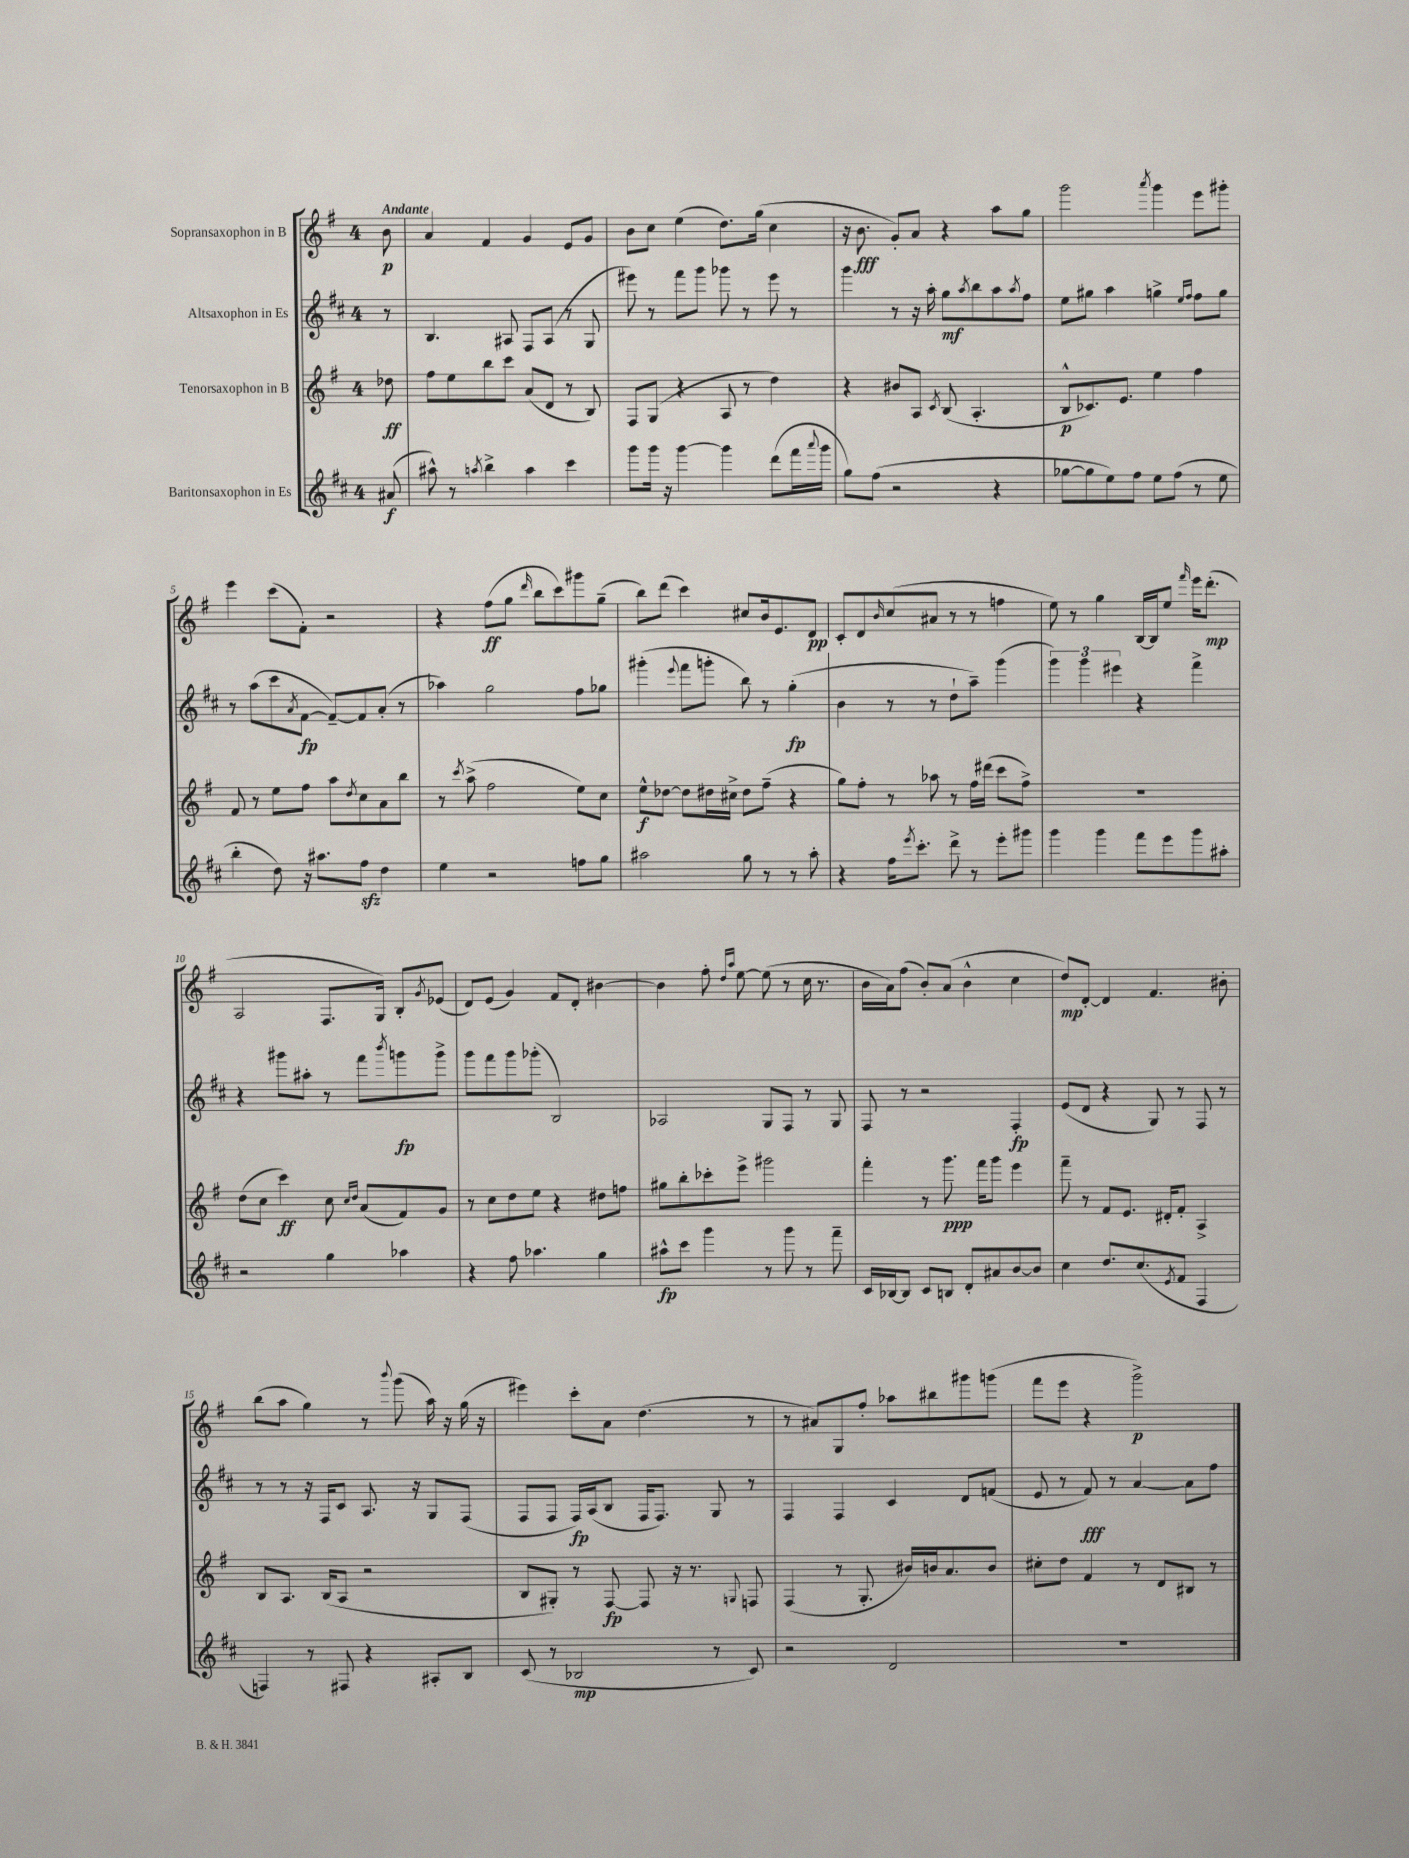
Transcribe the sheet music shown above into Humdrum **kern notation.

**kern	**kern	**kern	**kern
*staff4	*staff3	*staff2	*staff1
*clefG2	*clefG2	*clefG2	*clefG2
*k[f#c#]	*k[f#]	*k[f#c#]	*k[f#]
*M4/4	*M4/4	*M4/4	*M4/4
(8a#	8dd-	8r	8b
=	=	=	=
8aa#^^)	8ff#	4.B	4a
8r	8ee	.	.
8qaa	.	.	.
4bb^	8bb	.	4f#
.	8ccc	8A#	.
4aa	(8a	8F#	4g
.	8d	(8A#	.
4ccc#	8r	8r	8e
.	8B)	8G	8g
=	=	=	=
8ggg	8F#	8eee#)	8b
16ggg	(8G	8r	8cc
16r	.	.	.
[4ggg	4r	8fff#	(4ee
.	.	8ggg	.
4ggg]	8A	8ggg-	8.dd)
.	8r	8r	.
.	.	.	(16gg
(8ddd	4dd)	8eee#	4cc
16fff#	.	8r	.
8qqaaa	.	.	.
16ggg	.	.	.
=	=	=	=
8gg)	4r	4ggg	16r
.	.	.	8.b
(8ff#	.	.	.
2r	8b#	8r	8g')
.	8A	16r	8a
.	.	16aa'	.
.	8qc	.	.
.	(8B	8gg	4r
.	.	8qaa	.
.	4.A'	8bb	.
4r	.	8aa	8aa
.	.	8qaa	.
.	.	8ff#	8gg
=	=	=	=
[8gg-	8B^^	8ee	2ggg
8gg-]	8.c-)	8gg#	.
8ee)	.	4aa	.
.	8.e	.	.
8ff#	.	.	.
.	.	.	8qaaa
8ee	4ee	4gg^	4ggg
(8ff#	.	.	.
.	.	16qqee	.
.	.	16qqff#	.
8r	4ff#	8ff#	8eee
8ee	.	8gg	8ggg#'
=	=	=	=
4bb'	8f#	8r	4eee
.	8r	(8aa	.
8dd)	8ee	8ccc#	(8ccc
.	.	8qa	.
16r	8ff#	[8f#	8f#')
8.aa#	.	.	.
.	8aa	8f#~_)	2r
.	8qdd	.	.
8ff#	8cc	8f#]	.
4dd	8a	(8a'	.
.	8bb	8r	.
=	=	=	=
4ee	8r	4aa-)	4r
.	8qccc	.	.
.	(8aa^	.	.
2r	2ff#	2gg	(8ff#
.	.	.	8gg
.	.	.	16qqddd
.	.	.	8bb
.	.	.	8ccc)
8ff	8ee)	8ff#	8ggg#
8gg	8cc	8gg-	(8gg~
=	=	=	=
2aa#	8ee^^	(4ggg#'	8bb)
.	[8dd-	.	(8ddd
.	.	8qqeee	.
.	8dd-]	8fff#	4ccc)
.	16dd#	8ggg'	.
.	16cc#^	.	.
8gg	8dd#	8bb)	8cc#
8r	(8ff#~	8r	16b
.	.	.	8.e
8r	4r	(4gg'	.
8aa#'	.	.	8d
=	=	=	=
4r	8gg)	4b	8c'
.	8ff#'	.	8d
.	.	.	16qqb
16ff#	8r	8r	(8cc
8qeee	.	.	.
8.ccc#'	.	.	.
.	8aa-	8r	8a#
8ddd^	8r	8dd`	8r
8r	16ff#	8aa~)	8r
.	(16ddd#	.	.
8eee'	8ccc	(4ggg	4ff
8ggg#	8ff#^)	.	.
=	=	=	=
4ggg	1r	6ggg)	8ee)
.	.	.	8r
.	.	6ggg	.
4ggg	.	.	4gg
.	.	6eee#	.
8fff#	.	4r	[16B
.	.	.	16B]
8eee	.	.	8ee
.	.	.	16qqfff#
8ggg	.	4fff#^	16eee
.	.	.	(8.ddd'
8aa#'	.	.	.
=	=	=	=
2r	(8dd	4r	2A
.	8cc	.	.
.	4ccc)	8ggg#	.
.	.	8aa#'	.
4gg	8cc	8r	8.F#
.	16qqcc	.	.
.	16qqdd	.	.
.	(8a	8fff#	.
.	.	.	16G)
.	.	8qbbb	.
4aa-	8f#)	8ggg	8B'
.	.	.	8qg
.	8g	8ggg^	(8e-
=	=	=	=
4r	8r	8ggg	8d)
.	8cc	8fff#	(8e
8ff#	8dd	8ggg	4g)
4.aa-	8ee	(8ggg-'	.
.	4r	2B)	8f#
.	.	.	8d'
4gg	8dd#	.	[4b#
.	8ff	.	.
=	=	=	=
8aa#^^	8gg#	2A-	4b#]
8ccc#	8bb'	.	.
4ggg	8ccc-'	.	8ff#'
.	.	.	16qqdd
.	.	.	16qqaa
.	8eee^	.	[8ee
8r	2ggg#	8G	(8ee]
8ggg	.	8F#	8r
8r	.	8r	16cc
.	.	.	8.r
8fff#~	.	8G	.
=	=	=	=
16c#	4fff#'	8F#	16b
[16B-	.	.	16a)
8B-]	.	8r	(8ff#
8c#	8r	2r	8b')
8B	8.ggg	.	(8a
8d'	.	.	4b^^
.	16fff#	.	.
8a#	8ggg	.	.
[8b	4eee	4F#'	4cc
8b]	.	.	.
=	=	=	=
4cc#	8fff#~	(8e	8dd)
.	8r	8d	[8d'
8.dd	8f#	4r	4d]
.	8.e	.	.
(8.cc#	.	.	.
.	.	8G)	4.f#
.	16d#'	.	.
8qe	.	.	.
8f#	8f#'	8r	.
4F#	4A^	8F#	.
.	.	8r	8b#'
=	=	=	=
4F)	8B	8r	(8bb
.	8.A	8r	8aa
8r	.	16r	4gg)
.	(16B	16F#	.
8F#	8A	8c#	.
4r	2r	8.A	8r
.	.	.	8qqbbb
.	.	.	(8ggg
.	.	16r	.
8A#'	.	8G	16aa)
.	.	.	16r
8B	.	(8F#	(16gg
.	.	.	16r
=	=	=	=
(8c#	8B	8F#	4eee#)
8r	8G#')	8F#	.
2B-	8r	16F#)	8ccc'
.	.	(16A	.
.	[8F#	8B	8a
.	8F#]	16F#	(4.dd
.	.	8.F#)	.
.	16r	.	.
.	8.r	.	.
8r	.	8G	.
.	8qqG	.	.
8c#)	8F	8r	8r
=	=	=	=
2r	(4F#	4F#	8r
.	.	.	8a#)
.	8r	4F#	8G
.	8.G'	.	8ff#'
2d	.	4c#	8aa-
.	16b#)	.	.
.	16b	.	8bb#
.	8.a	.	.
.	.	8d	8ggg#
.	8b	(8f	(8ggg
=	=	=	=
1r	8cc#'	8e	8fff#
.	8dd	8r	8eee
.	4f#	8f#)	4r
.	.	8r	.
.	8r	[4a	2ggg^)
.	8d	.	.
.	8B#	8a]	.
.	8r	8ff#	.
==	==	==	==
*-	*-	*-	*-
